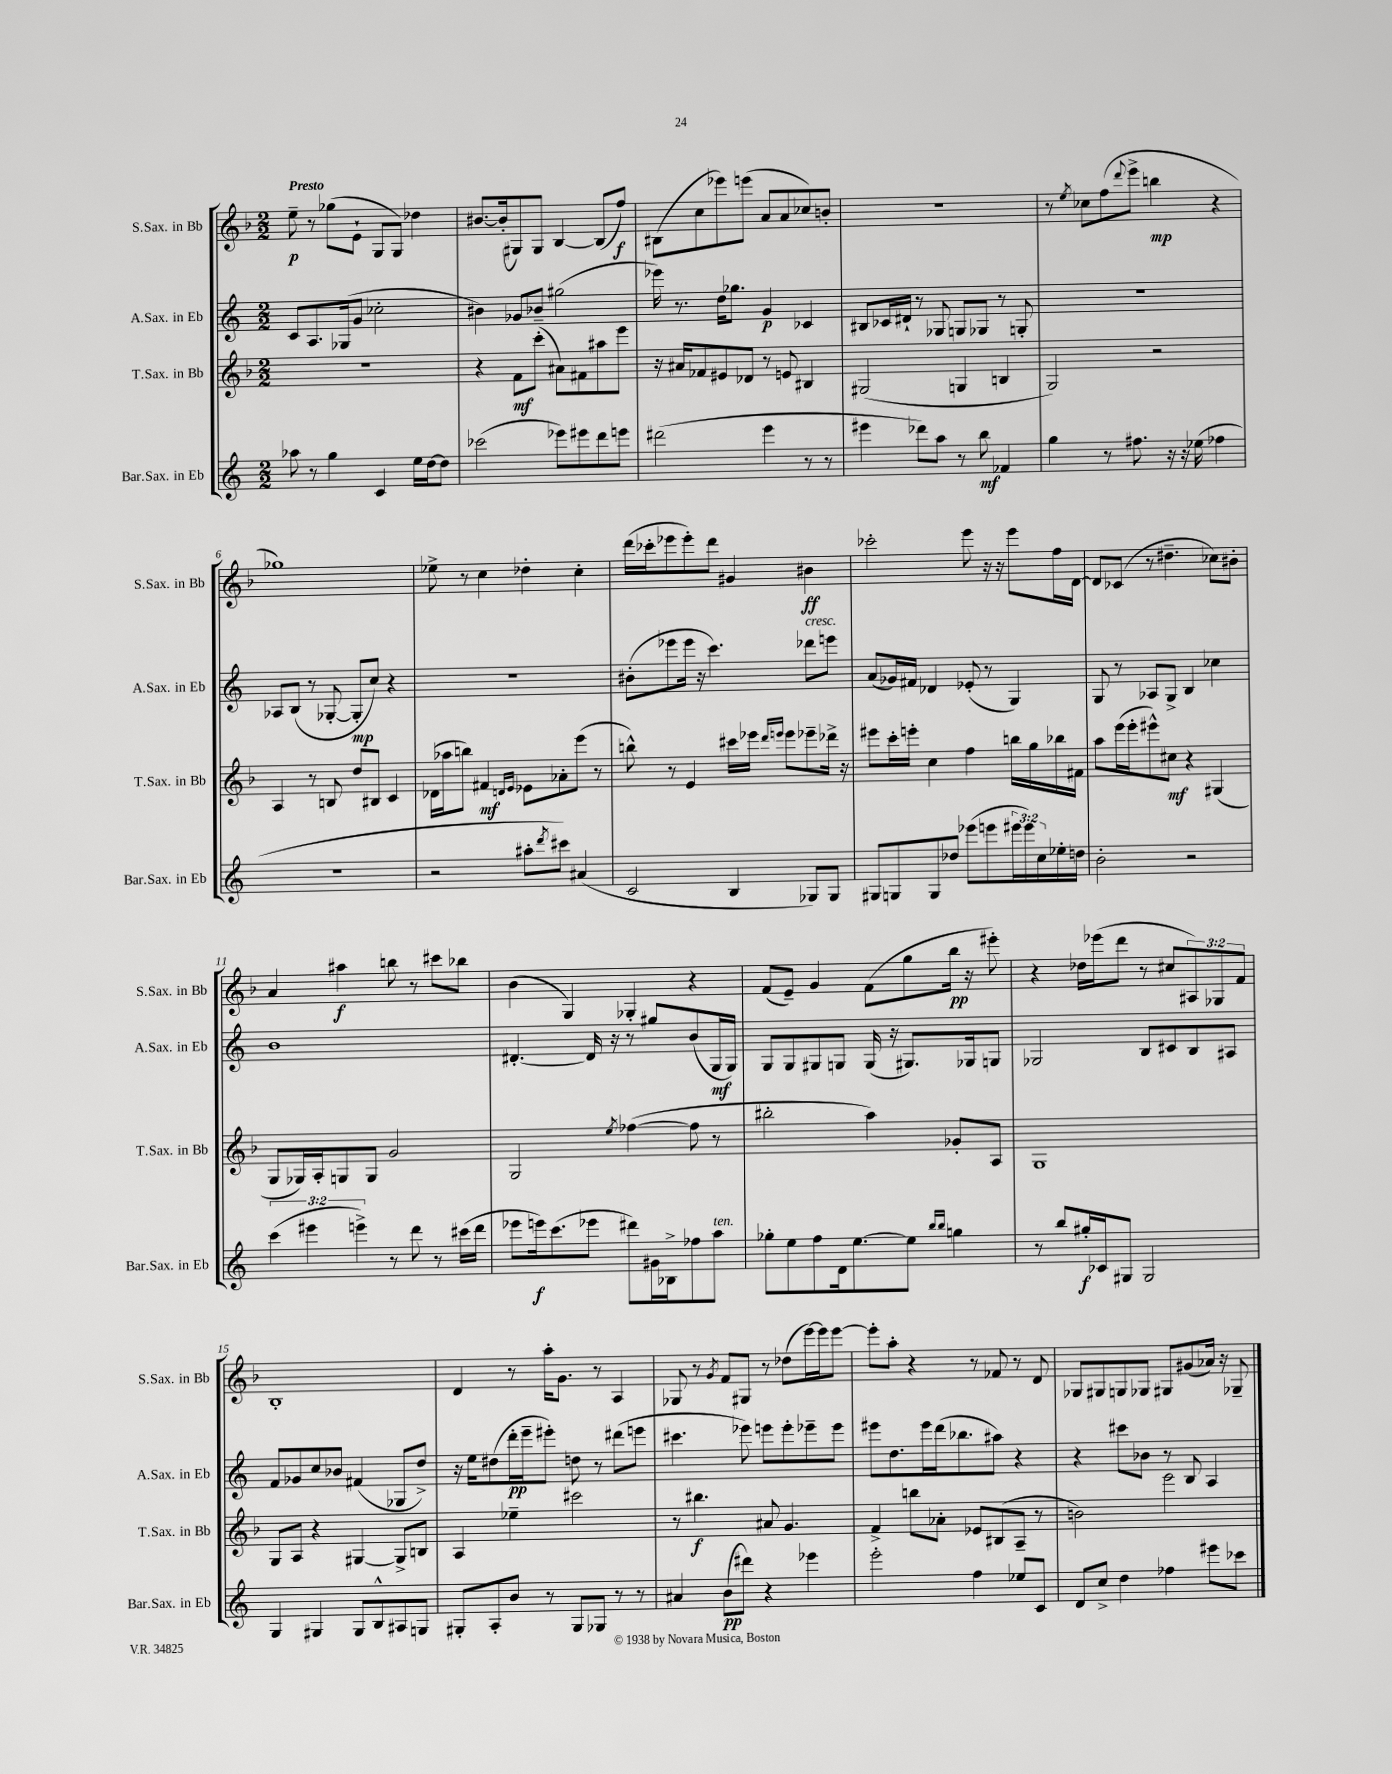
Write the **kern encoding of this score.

**kern	**kern	**kern	**kern
*staff4	*staff3	*staff2	*staff1
*clefG2	*clefG2	*clefG2	*clefG2
*k[]	*k[b-]	*k[]	*k[b-]
*M2/2	*M2/2	*M2/2	*M2/2
8aa-	1r	8c	8ee~
8r	.	8.A	8r
4gg	.	.	(8gg-
.	.	(16G-	.
.	.	8g	8e`
4c	.	2cc-'	8G
.	.	.	8G)
16ee	.	.	4dd-
[16dd	.	.	.
8dd]	.	.	.
=	=	=	=
(2ccc-	4r	4b#)	[8.b#
.	.	.	(16b#']
.	8f	8g-	8G#)
.	(8ccc'	8b-~	8G#
8eee-)	8a#)	(2gg#	[4B-
8eee#	8f#	.	.
8ddd	8aa#	.	(8B-]
8eee	8eee	.	8ff)
=	=	=	=
(2ddd#	16r	16eee-)	(8B#
.	16a#	8.r	.
.	8f-	.	8cc
.	8e#	16dd	8eee-)
.	.	8.gg-	.
.	8d-	.	(8eee
4eee	8r	4g	8a
.	8e	.	8a
8r	4B#	4c-	8cc-)
8r	.	.	8b'
=	=	=	=
4eee#	(2G#	8B#	1r
.	.	16c-	.
.	.	16d#`	.
8ddd-)	.	8r	.
8aa	.	8G-	.
8r	4G	8G	.
8bb	.	8G-	.
4f-	4B	8r	.
.	.	8G'	.
=	=	=	=
4gg	2G)	1r	8r
.	.	.	8qee
.	.	.	8cc-
8r	.	.	(8ff
.	.	.	8qqddd
8.ff#	.	.	8eee^
.	2r	.	4bb
16r	.	.	.
16r	.	.	.
(16ee-	.	.	.
4ff-	.	.	4r
=	=	=	=
1r	4A	8A-	1gg-)
.	.	(8B	.
.	8r	8r	.
.	8B	[8G-'	.
.	8dd	8G-']	.
.	8B#	8cc)	.
.	4c	4r	.
=	=	=	=
2r	(16d-	1r	8ee-^
.	16aa-	.	.
.	8bb)	.	8r
.	4f#	.	4cc
.	16qqd	.	.
.	16qqe	.	.
8aa#'	8e-	.	4dd-'
8qddd	.	.	.
8ccc#)	8a-'	.	.
(4a#	(8eee	.	4cc'
.	8r	.	.
=	=	=	=
2c	8bb^^)	(8b#'	(16ddd
.	.	.	16ccc-'
.	8r	8eee-	8eee-
.	4e	16eee-	8eee-')
.	.	16r	.
.	.	4.ccc)	8ddd
4B	16ccc#	.	4g#
.	16eee-	.	.
.	16qqddd	.	.
.	16qqeee	.	.
.	8eee	.	.
8G-)	8eee-~	8ddd-	4b#
8G-	16ddd-^	8eee	.
.	16r	.	.
=	=	=	=
8G#	8eee#	(8a	2ccc-'
8G	16ccc'	16g-)	.
.	16eee'	16f#	.
8G	4cc	4d-	.
8dd-	.	.	.
(8eee-	4ff	(8e-'	8eee
8eee	.	8r	16r
.	.	.	16r
24eee#	16bb	4G)	8eee
24eee#)	.	.	.
.	16gg	.	.
24cc	.	.	.
16ee-'	16bb-	.	16ff
16dd	16f#	.	[16d
=	=	=	=
2b'	8aa	8G	8d]
.	(16eee	8r	(8c-
.	16eee'	.	.
.	8eee#^^)	8A-	8r
.	8cc#	8G^	4.dd#~
2r	4r	4B	.
.	(4G#	4cc-	8cc-)
.	.	.	8b#'
=	=	=	=
(6ccc	8G	1b	4a
.	16G-)	.	.
6eee#	.	.	.
.	16A'	.	.
.	8G	.	4aa#
6eee^)	.	.	.
.	8G	.	.
8r	2g	.	8bb
8ddd	.	.	8r
8r	.	.	8ccc#
(16ccc#	.	.	8bb-
16ddd	.	.	.
=	=	=	=
8eee-	2G	[4.d#'	(4b-
16eee)	.	.	.
(8.ccc	.	.	.
.	.	.	4G)
8eee-	.	16d#]	.
.	.	16r	.
.	8qee	.	.
8ddd#)	([4ff-	8r	4G-'
16g#	.	8gg#	.
16B-^	.	.	.
8ff-	8ff-]	(8b	4r
8aa	8r	16G	.
.	.	16G)	.
=	=	=	=
8gg-'	2bb#'	8G	(8f
8ee	.	8G	8e~)
8ff	.	8G#	4g
16d	.	8G	.
[8.ee	.	.	.
.	4aa)	(16G	(8f
.	.	16r	.
8ee]	.	8.G#)	8gg
16qqbb	.	.	.
16qqbb	.	.	.
4gg	8g-'	.	16bb-
.	.	16G-	16r
.	8A	8G	8eee#')
=	=	=	=
8r	1G	2G-	4r
8bb	.	.	.
16gg#'	.	.	16dd-
16c-	.	.	(16eee-
8G#	.	.	8ddd
2G#	.	8B	8r
.	.	8c#	8cc#
.	.	8B	12A#)
.	.	.	12G-
.	.	8A#	.
.	.	.	12f
=	=	=	=
4G	8G	8f	1B-'
.	8A	8g-	.
4G#	4r	8cc	.
.	.	8b-	.
8G#	[4G#	(4f#	.
8B^^	.	.	.
8A#	8G#^]	8G-	.
8G	8B	8dd^)	.
=	=	=	=
8G#'	4A	16r	4d
.	.	16ee	.
8A'	.	(8dd#	.
8b	4ee-~	16ddd'	8r
.	.	16eee~	.
8r	.	8eee#')	16aa'
.	.	.	8.g
8G#	2ccc#	8dd	.
8G-	.	8r	8r
8r	.	(8ddd#	4A
8r	.	8eee	.
=	=	=	=
4a#	8r	4.ccc#	8G-
.	4.bb#	.	8r
.	.	.	8qg
(8b	.	.	8f
8ddd#)	.	8eee-)	8G#
4r	8a#	8eee	8r
.	4.g	8eee'	(8dd-
4eee-	.	8eee-~	[16eee)
.	.	.	16eee]
.	.	8eee-	[8eee
=	=	=	=
2eee'	4f^	8eee#	8eee']
.	.	8.dd	8aa'
.	8bb	.	4r
.	.	16eee#	.
.	8a-'	(16ddd	.
.	.	8.bb-	.
4ff	8e-	.	8r
.	(8B#	8aa#)	8f-
8ee-	8A~	4r	8r
8c	8r	.	8d
=	=	=	=
8d	2b)	4r	8G-
8cc^	.	.	8G#
4dd	.	8ccc#	8G
.	.	8b-	8G-
4ff-	2eee	8r	8G#
.	.	8B	(8g#
8eee#	.	4A	16a-)
.	.	.	16r
8ccc-	.	.	8G-~
==	==	==	==
*-	*-	*-	*-
